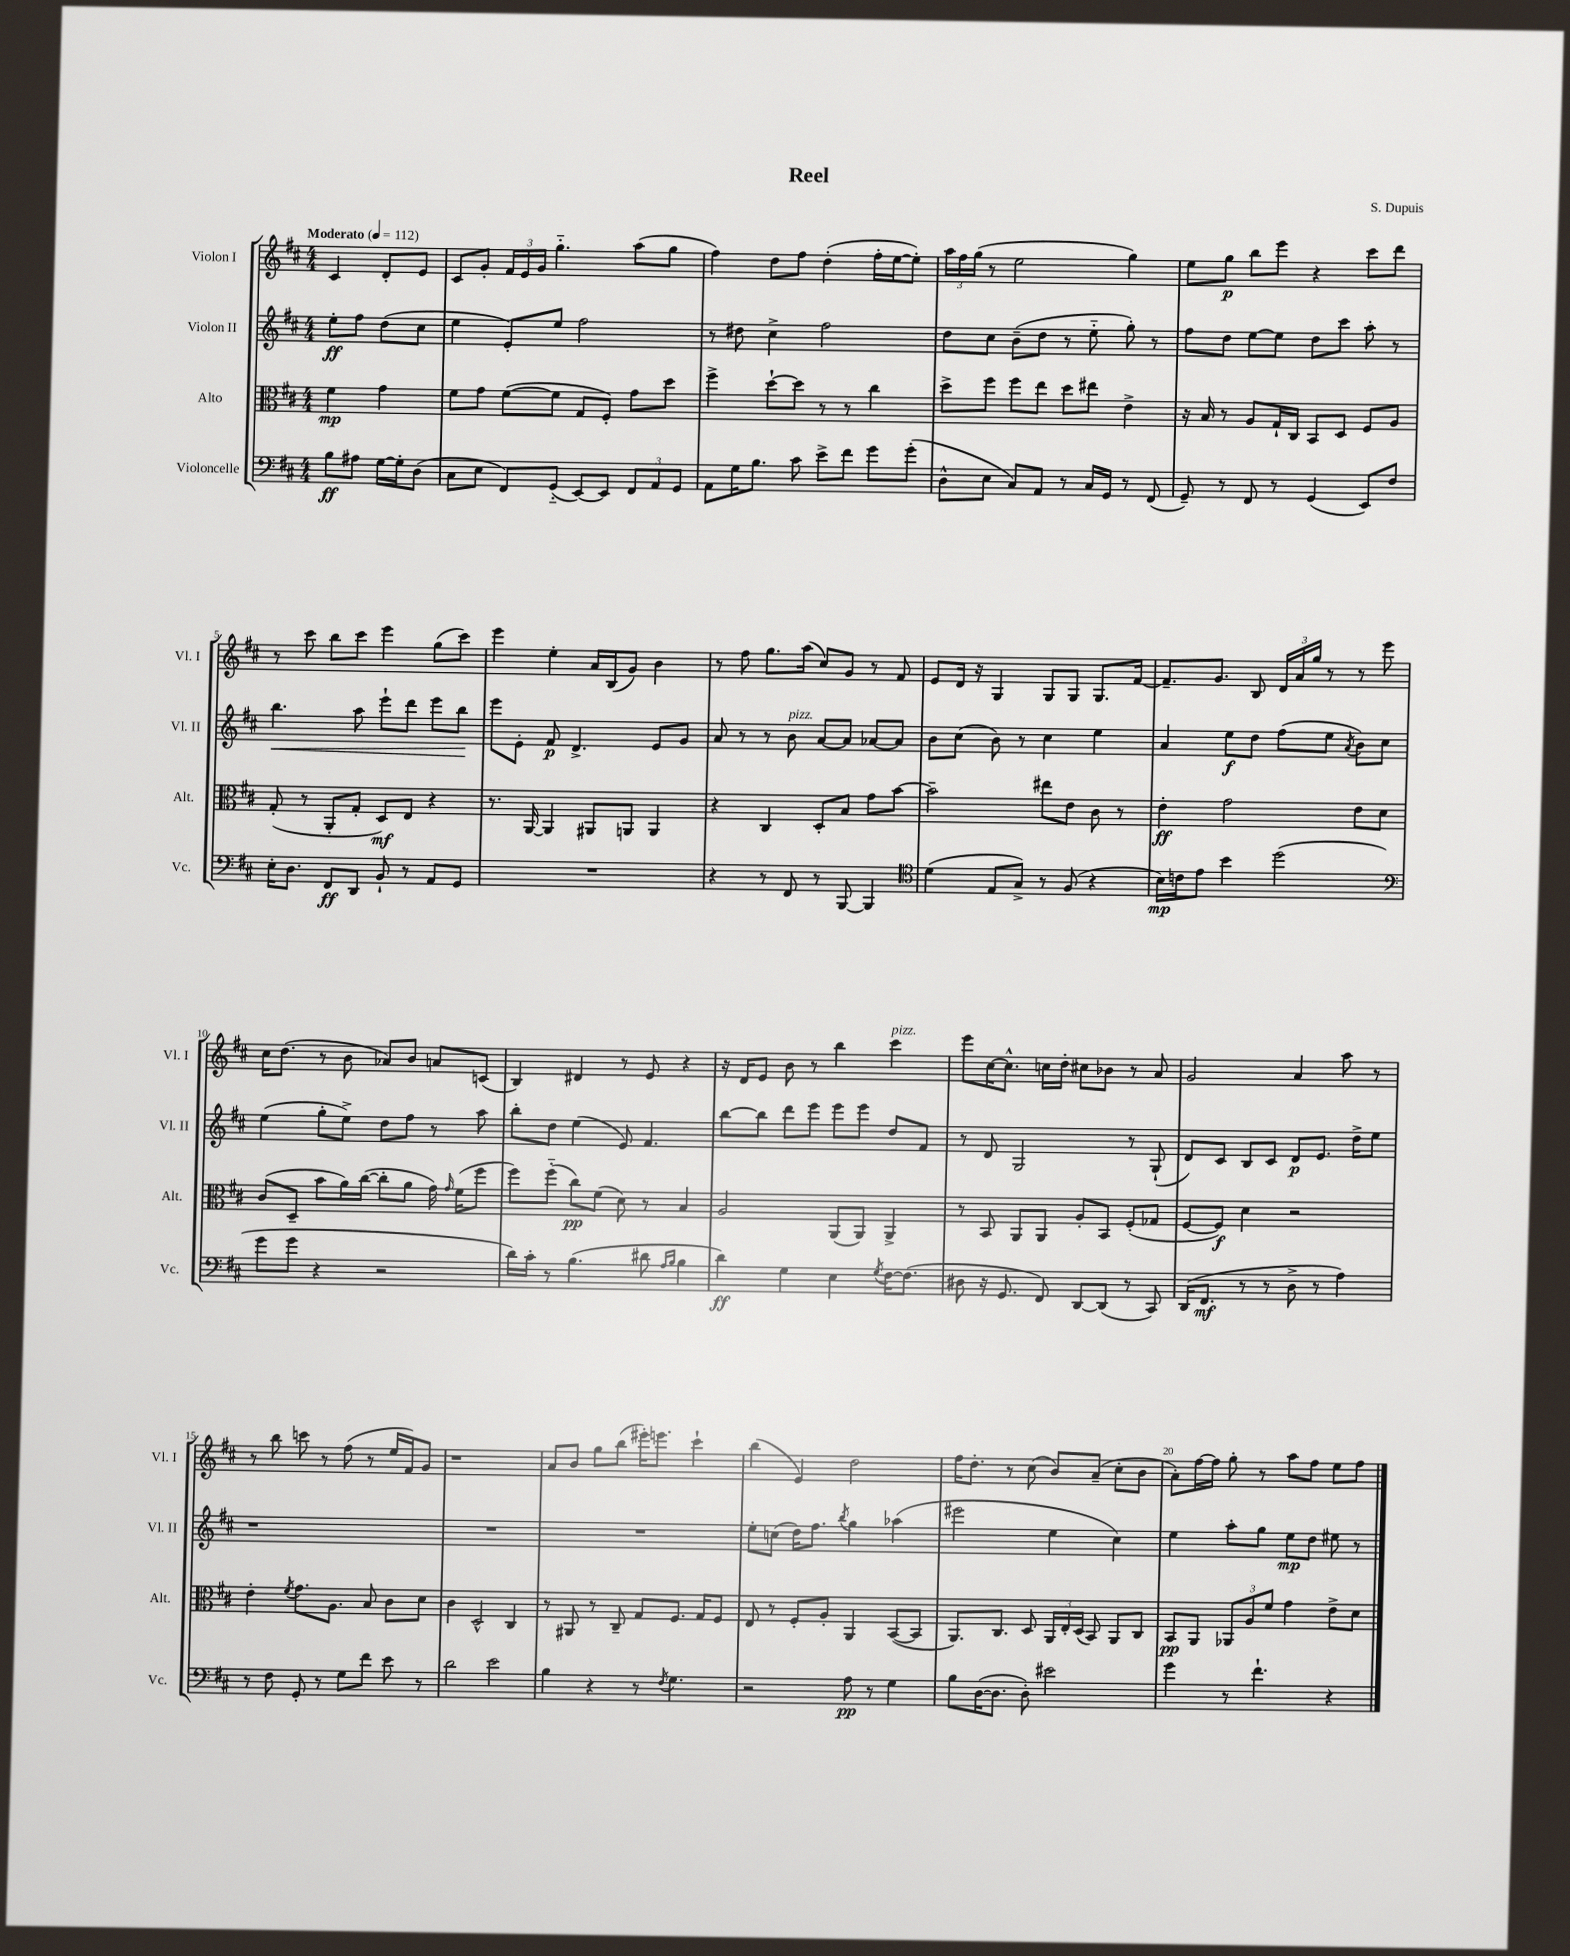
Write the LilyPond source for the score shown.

\header { title = "Reel" composer = "S. Dupuis" }
<<
\new StaffGroup <<
\new Staff = "s0" \with { instrumentName = "Violon I" shortInstrumentName = "Vl. I" } {
    \clef treble \key d \major \numericTimeSignature \time 4/4 \partial 2 \tempo "Moderato" 4 = 112
    \autoBeamOff cis'4 d'8[-. e'8] |
    cis'8[ g'8]-. \tuplet 3/2 { fis'16[ e'16 g'16] } g''4.-_ a''8[( g''8] |
    fis''4) d''8[ fis''8] d''4-.( fis''16[-. e''16~ e''8]-.) |
    \tuplet 3/2 { a''16[ fis''16 g''16]( } r8 e''2 g''4) |
    e''8[ g''8]\p b''8[ e'''8] r4 cis'''8[ d'''8] |
    r8 cis'''8 b''8[ cis'''8] e'''4 g''8[( cis'''8]) |
    e'''4 e''4-. a'16[ b16( g'8]) b'4 |
    r8 fis''8 g''8.[ a''16]( cis''8[) g'8] r8 fis'8 |
    e'8[ d'16] r16 g4 g8[ g8] g8.[ fis'16]~ |
    fis'8.[-- g'8.] b8 \tuplet 3/2 { d'16[ a'16 g''16] } r8 r8 e'''8 |
    cis''16[ d''8.]( r8 b'8 aes'8[) b'8] a'8[ c'8]( |
    b4) dis'4 r8 e'8 r4 |
    r16 d'16[ e'8] b'8 r8 b''4 cis'''4^\markup { \italic "pizz." } |
    e'''8[ cis''16~ cis''8.]-^ c''16[ d''16]-. cis''8[ bes'8] r8 a'8 |
    g'2 a'4 a''8 r8 |
    r8 b''8 c'''8 r8 fis''8( r8 e''16[ fis'16) g'8] |
    r1 |
    a'8[ b'8] g''8[ b''8]( eis'''16[-.) e'''8.] cis'''4-! |
    b''4( e'4) d''2 |
    fis''16[ d''8.]-. r8 cis''8( b'8[) a'8]--( cis''8[-. b'8] |
    a'8[-.) fis''16~ fis''16] g''8-. r8 a''8[ fis''8] e''8[ fis''8] \bar "|." |
}
\new Staff = "s1" \with { instrumentName = "Violon II" shortInstrumentName = "Vl. II" } {
    \clef treble \key d \major \numericTimeSignature \time 4/4 \partial 2
    \autoBeamOff e''8[-.\ff fis''8] d''8[( cis''8] |
    e''4 e'8[-.) e''8] fis''2 |
    r8 dis''8 cis''4-> fis''2 |
    d''8[ cis''8] b'8[--( d''8] r8 e''8-_ g''8-.) r8 |
    fis''8[ d''8] e''8[~ e''8] d''8[ cis'''8] a''8-. r8 |
    b''4.\< a''8 e'''8[-! d'''8] e'''8[ b''8]\! |
    e'''8[ e'8]-. fis'8\p d'4.-> e'8[ g'8] |
    a'8 r8 r8 b'8^\markup { \italic "pizz." } a'8[~ a'8] aes'8[~ aes'8] |
    b'8[ cis''8]( b'8) r8 cis''4 e''4 |
    a'4 e''8[\f d''8] fis''8[( e''8] \acciaccatura { a'8 } b'8[) cis''8] |
    e''4( g''8[-. e''8]->) d''8[ fis''8] r8 a''8 |
    b''8[-. d''8] e''4( e'8) fis'4. |
    b''8[~ b''8] d'''8[ e'''8] e'''8[ e'''8] d''8[ fis'8] |
    r8 d'8 g2 r8 g8-!( |
    d'8[) cis'8] b8[ cis'8] d'8[\p e'8.] d''16[-> e''8] |
    r1 |
    R1 |
    R1 |
    e''8[-. c''8]( d''16[) fis''8.] \acciaccatura { b''8 } g''4 aes''4( |
    eis'''2 e''4 cis''4) |
    e''4 a''8[-. g''8] e''8[\mp d''8] eis''8 r8 \bar "|." |
}
\new Staff = "s2" \with { instrumentName = "Alto" shortInstrumentName = "Alt." } {
    \clef alto \key d \major \numericTimeSignature \time 4/4 \partial 2
    \autoBeamOff fis'4\mp g'4 |
    fis'8[ g'8] fis'8[~( fis'8] g8[ fis8]-.) g'8[ d''8] |
    fis''4-> d''8[~-! d''8] r8 r8 cis''4 |
    d''8[-> fis''8] fis''8[ e''8] d''8[ eis''8] e'4-> |
    r16 b16 r8 a8[ g16-! cis16] b,8[ d8] fis8[ a8] |
    g8-.( r8 a,8[-. g8]-. d8[\mf) e8] r4 |
    r8. a,16~ a,4 ais,8[ a,8] a,4 |
    r4 cis4 d8[-. b8] g'8[ b'8]~ |
    b'2-- eis''8[ e'8] cis'8 r8 |
    e'4-.\ff g'2 e'8[ d'8] |
    cis'8[( d8]-- b'8[ a'16) cis''16]~( cis''8[-. a'8] g'16) \grace { g'16 } fis'16[( fis''8] |
    fis''8[) fis''8]-_( cis''8[\pp) fis'8]( d'8) r8 b4 |
    a2 a,8[( a,8]) a,4-> |
    r8 b,8 a,8[ a,8] a8[-. b,8] fis8[-.( ges8] |
    fis8[~ fis8]\f) d'4 r2 |
    e'4-. \acciaccatura { fis'8 } g'8.[ a8.] b8 cis'8[ d'8] |
    cis'4 d2-^ cis4 |
    r8 ais,8 r8 cis8-- g8[ fis8.] g16[ fis8] |
    e8 r8 fis8[-. a8]-. a,4 b,8[~( b,8] |
    a,8.[) cis8.] d8 \tuplet 3/2 { a,16[ e16-. d16]( } b,8) a,8[ cis8] |
    b,8[\pp a,8] \tuplet 3/2 { aes,8[ a8 fis'8] } g'4 e'8[-> d'8] \bar "|." |
}
\new Staff = "s3" \with { instrumentName = "Violoncelle" shortInstrumentName = "Vc." } {
    \clef bass \key d \major \numericTimeSignature \time 4/4 \partial 2
    \autoBeamOff b8[\ff ais8] g16[~ g16-. d8]( |
    cis8[ e8] fis,8[) g,8]-_( e,8[~) e,8] \tuplet 3/2 { fis,8[ a,8 g,8] } |
    a,8[ g16 b8.] cis'8 e'8[-> fis'8] g'8[ g'8]-.( |
    d8[-^ e8] cis8[) a,8] r8 cis16[ g,16] r8 fis,8( |
    g,8--) r8 fis,8 r8 g,4( e,8[) fis8] |
    e16[-. d8.] fis,8[\ff d,8] b,8-! r8 a,8[ g,8] |
    R1 |
    r4 r8 fis,8 r8 b,,8~ b,,4 |
    \clef tenor d'4( e8[ g8]->) r8 fis8( r4 |
    b16[\mp) c'16 e'8] b'4 d''2( |
    \clef bass g'8[ g'8] r4 r2 |
    d'16[) cis'16]-. r8 b4.( dis'8 \grace { a16[ b16] } b4 |
    d'4\ff) g4 e4 \acciaccatura { g8 } fis16[~ fis8.]( |
    dis8 r16 g,8. fis,8) d,8[~ d,8]( r8 cis,8) |
    d,16[( fis,8.]\mf r8 r8 d8-> r8 a4) |
    r8 fis8 g,8-. r8 g8[ fis'8] e'8 r8 |
    d'2 e'2 |
    b4 r4 r8 \acciaccatura { fis8 } g4. |
    r2 a8\pp r8 g4 |
    b8[ d16~( d8.] d8-.) eis'2 |
    g'4 r8 fis'4.-! r4 \bar "|." |
}
>>
>>
\layout { \context { \Score \override BarNumber.break-visibility = ##(#f #t #t) barNumberVisibility = #(every-nth-bar-number-visible 5) } }
